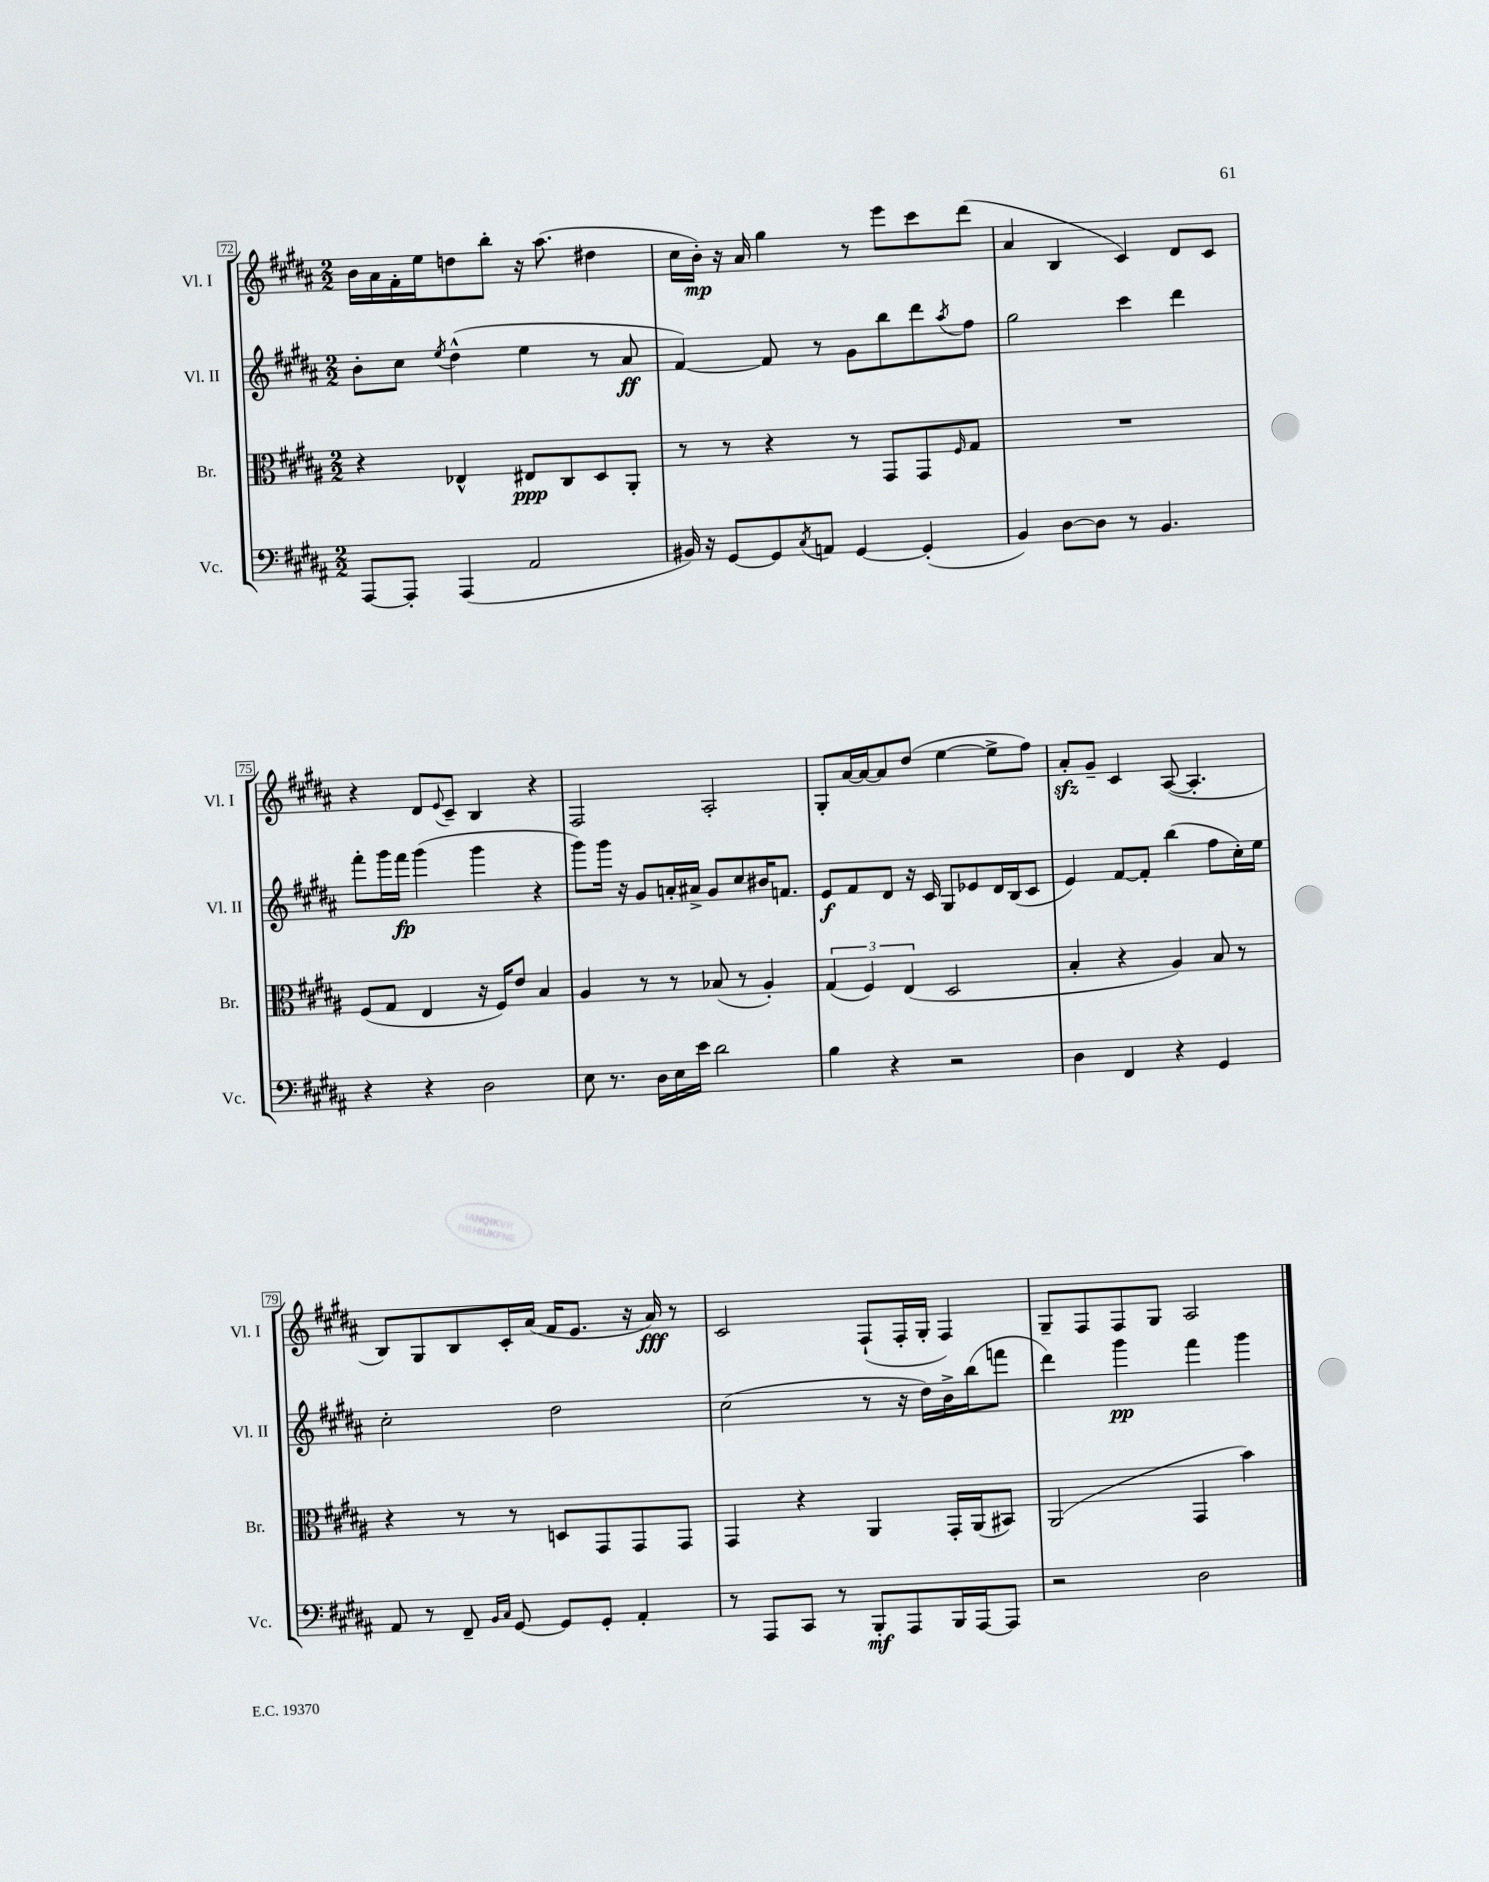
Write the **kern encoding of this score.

**kern	**dynam	**kern	**dynam	**kern	**dynam	**kern	**dynam
*part4	*part4	*part3	*part3	*part2	*part2	*part1	*part1
*staff4	*staff4	*staff3	*staff3	*staff2	*staff2	*staff1	*staff1
*I"Vc.	*	*I"Br.	*	*I"Vl. II	*	*I"Vl. I	*
*I'Vc.	*	*I'Br.	*	*I'Vl. II	*	*I'Vl. I	*
*clefF4	*	*clefC3	*	*clefG2	*	*clefG2	*
*k[f#c#g#d#a#]	*	*k[f#c#g#d#a#]	*	*k[f#c#g#d#a#]	*	*k[f#c#g#d#a#]	*
*M2/2	*	*M2/2	*	*M2/2	*	*M2/2	*
=72	=72	=72	=72	=72	=72	=72	=72
[8AAA#/L	.	4r	.	8b'\L	.	16b\LL	.
.	.	.	.	.	.	16a#\	.
8AAA#'/J]	.	.	.	8cc#\J	.	16f#'\	.
.	.	.	.	.	.	16ee\J	.
.	.	.	.	8qee/	.	.	.
(4AAA#/	.	4E-X^^/	.	(4dd#^^\	.	8ddn\	.
.	.	.	.	.	.	8bb'\J	.
2AA#/	.	8E#X/L	ppp	4ee\	.	16r	.
.	.	.	.	.	.	(8.aa#\	.
.	.	8C#/	.	.	.	.	.
.	.	8D#/	.	8r	.	4dd#X\	.
.	.	8AA#'/J	.	8a#/	ff	.	.
=73	=73	=73	=73	=73	=73	=73	=73
16BB#X/)	.	8r	.	[4f#/)	.	16cc#\LL	.
16r	.	.	.	.	.	16b'\JJ)	mp
[8GG#/L	.	8r	.	.	.	16r	.
.	.	.	.	.	.	16a#/	.
8GG#/]	.	4r	.	8f#/]	.	4gg#\	.
8qC#/	.	.	.	.	.	.	.
8AAn/J	.	.	.	8r	.	.	.
[4GG#/	.	8r	.	8g#\L	.	8r	.
.	.	8GG#/L	.	8bb\	.	8eee\L	.
(4GG#'/]	.	8GG#/	.	8ddd#\	.	8ccc#\	.
.	.	16qqF#/	.	8qaa#/	.	.	.
.	.	8G#/J	.	8ff#\J	.	(8ddd#\J	.
=74	=74	=74	=74	=74	=74	=74	=74
4BB/)	.	1r	.	2gg#\	.	4a#/	.
[8D#\L	.	.	.	.	.	4B/	.
8D#\J]	.	.	.	.	.	.	.
8r	.	.	.	4ccc#\	.	4c#/)	.
4.BB/	.	.	.	.	.	.	.
.	.	.	.	4ddd#\	.	8d#/L	.
.	.	.	.	.	.	8c#/J	.
!!LO:LB:g=z
=75	=75	=75	=75	=75	=75	=75	=75
4r	.	(8F#/L	.	8fff#'\L	.	4r	.
.	.	8G#/J	.	16ggg#\L	.	.	.
.	.	.	.	16fff#\JJ	fp	.	.
4r	.	4E/	.	(4ggg#\	.	8d#/L	.
.	.	.	.	.	.	8qqe/	.
.	.	.	.	.	.	8c#~/J	.
2D#\	.	16r	.	4ggg#\	.	4B/	.
.	.	16F#/KL)	.	.	.	.	.
.	.	8e/J	.	.	.	.	.
.	.	4B/	.	4r	.	4r	.
=76	=76	=76	=76	=76	=76	=76	=76
8E\	.	4A#/	.	8ggg#\L)	.	2F#/	.
8.r	.	.	.	16ggg#\Jk	.	.	.
.	.	.	.	16r	.	.	.
.	.	8r	.	8g#/L	.	.	.
16D#\LL	.	.	.	.	.	.	.
16E\	.	8r	.	16an'/L	.	.	.
16e\JJ	.	.	.	16a#X^/JJ	.	.	.
2d#\	.	(8B-X/	.	8g#/L	.	2A#'/	.
.	.	8r	.	8cc#/	.	.	.
.	.	4A#'/)	.	16b#X/K	.	.	.
.	.	.	.	8.fn/J	.	.	.
=77	=77	=77	=77	=77	=77	=77	=77
4B\	.	(6G#/	.	8e/L	f	8G#'/L	.
.	.	.	.	8f#/	.	[16a#/L	.
.	.	6F#/)	.	.	.	.	.
.	.	.	.	.	.	16a#/J_	.
4r	.	.	.	8d#/J	.	8a#/]	.
.	.	(6E/	.	.	.	.	.
.	.	.	.	16r	.	(8dd#/J	.
.	.	.	.	16c#/	.	.	.
2r	.	2D#/	.	8G#/L	.	[4ee\	.
.	.	.	.	8e-X/	.	.	.
.	.	.	.	16d#/L	.	8ee^\L]	.
.	.	.	.	(16B/J	.	.	.
.	.	.	.	8c#/J	.	8ff#\J)	.
=78	=78	=78	=78	=78	=78	=78	=78
4D#\	.	4B'/	.	4e/)	.	8a#zz'/L	.
.	.	.	.	.	.	8g#~/J	.
4FF#/	.	4r	.	[8f#/L	.	4c#/	.
.	.	.	.	8f#'/J]	.	.	.
4r	.	4A#/)	.	(4bb\	.	([8A#/	.
.	.	.	.	.	.	4.A#'/]	.
4GG#/	.	8B/	.	8ff#\L	.	.	.
.	.	8r	.	16cc#'\L)	.	.	.
.	.	.	.	16ee\JJ	.	.	.
!!LO:LB:g=z
=79	=79	=79	=79	=79	=79	=79	=79
8AA#/	.	4r	.	2cc#'\	.	8B/L)	.
8r	.	.	.	.	.	8G#/	.
8FF#~/	.	8r	.	.	.	8B/	.
16qqBB/LL	.	.	.	.	.	.	.
16qqC#/JJ	.	.	.	.	.	.	.
[8GG#/	.	8r	.	.	.	16c#'/L	.
.	.	.	.	.	.	(16a#/JJ	.
8GG#/L]	.	8Dn/L	.	2dd#\	.	16f#/KL	.
.	.	.	.	.	.	8.e/J	.
8GG#'/J	.	8GG#/	.	.	.	.	.
4AA#'/	.	8GG#/	.	.	.	16r	.
.	.	.	.	.	.	16a#/)	fff
.	.	8GG#/J	.	.	.	8r	.
=80	=80	=80	=80	=80	=80	=80	=80
8r	.	4GG#/	.	(2cc#\	.	2c#/	.
8AAA#/L	.	.	.	.	.	.	.
8CC#/J	.	4r	.	.	.	.	.
8r	.	.	.	.	.	.	.
8BBB'/L	mf	4AA#/	.	8r	.	(8F#`/L	.
8AAA#/	.	.	.	16r	.	16F#'/L	.
.	.	.	.	16dd#\LL)	.	16G#'/JJ	.
16BBB/L	.	16GG#'/LL	.	16b^\	.	4F#/)	.
[16AAA#/J	.	(16AA#/J	.	(16bb\J	.	.	.
8AAA#/J]	.	8BB#X/J)	.	8fffn\J	.	.	.
=81	=81	=81	=81	=81	=81	=81	=81
2r	.	(2AA#/	.	4ddd#\)	.	8G#~/L	.
.	.	.	.	.	.	8F#/	.
.	.	.	.	4ggg#\	pp	8F#/	.
.	.	.	.	.	.	8G#/J	.
2D#\	.	4GG#/	.	4fff#\	.	2A#/	.
.	.	4b\)	.	4ggg#\	.	.	.
==	==	==	==	==	==	==	==
*-	*-	*-	*-	*-	*-	*-	*-
